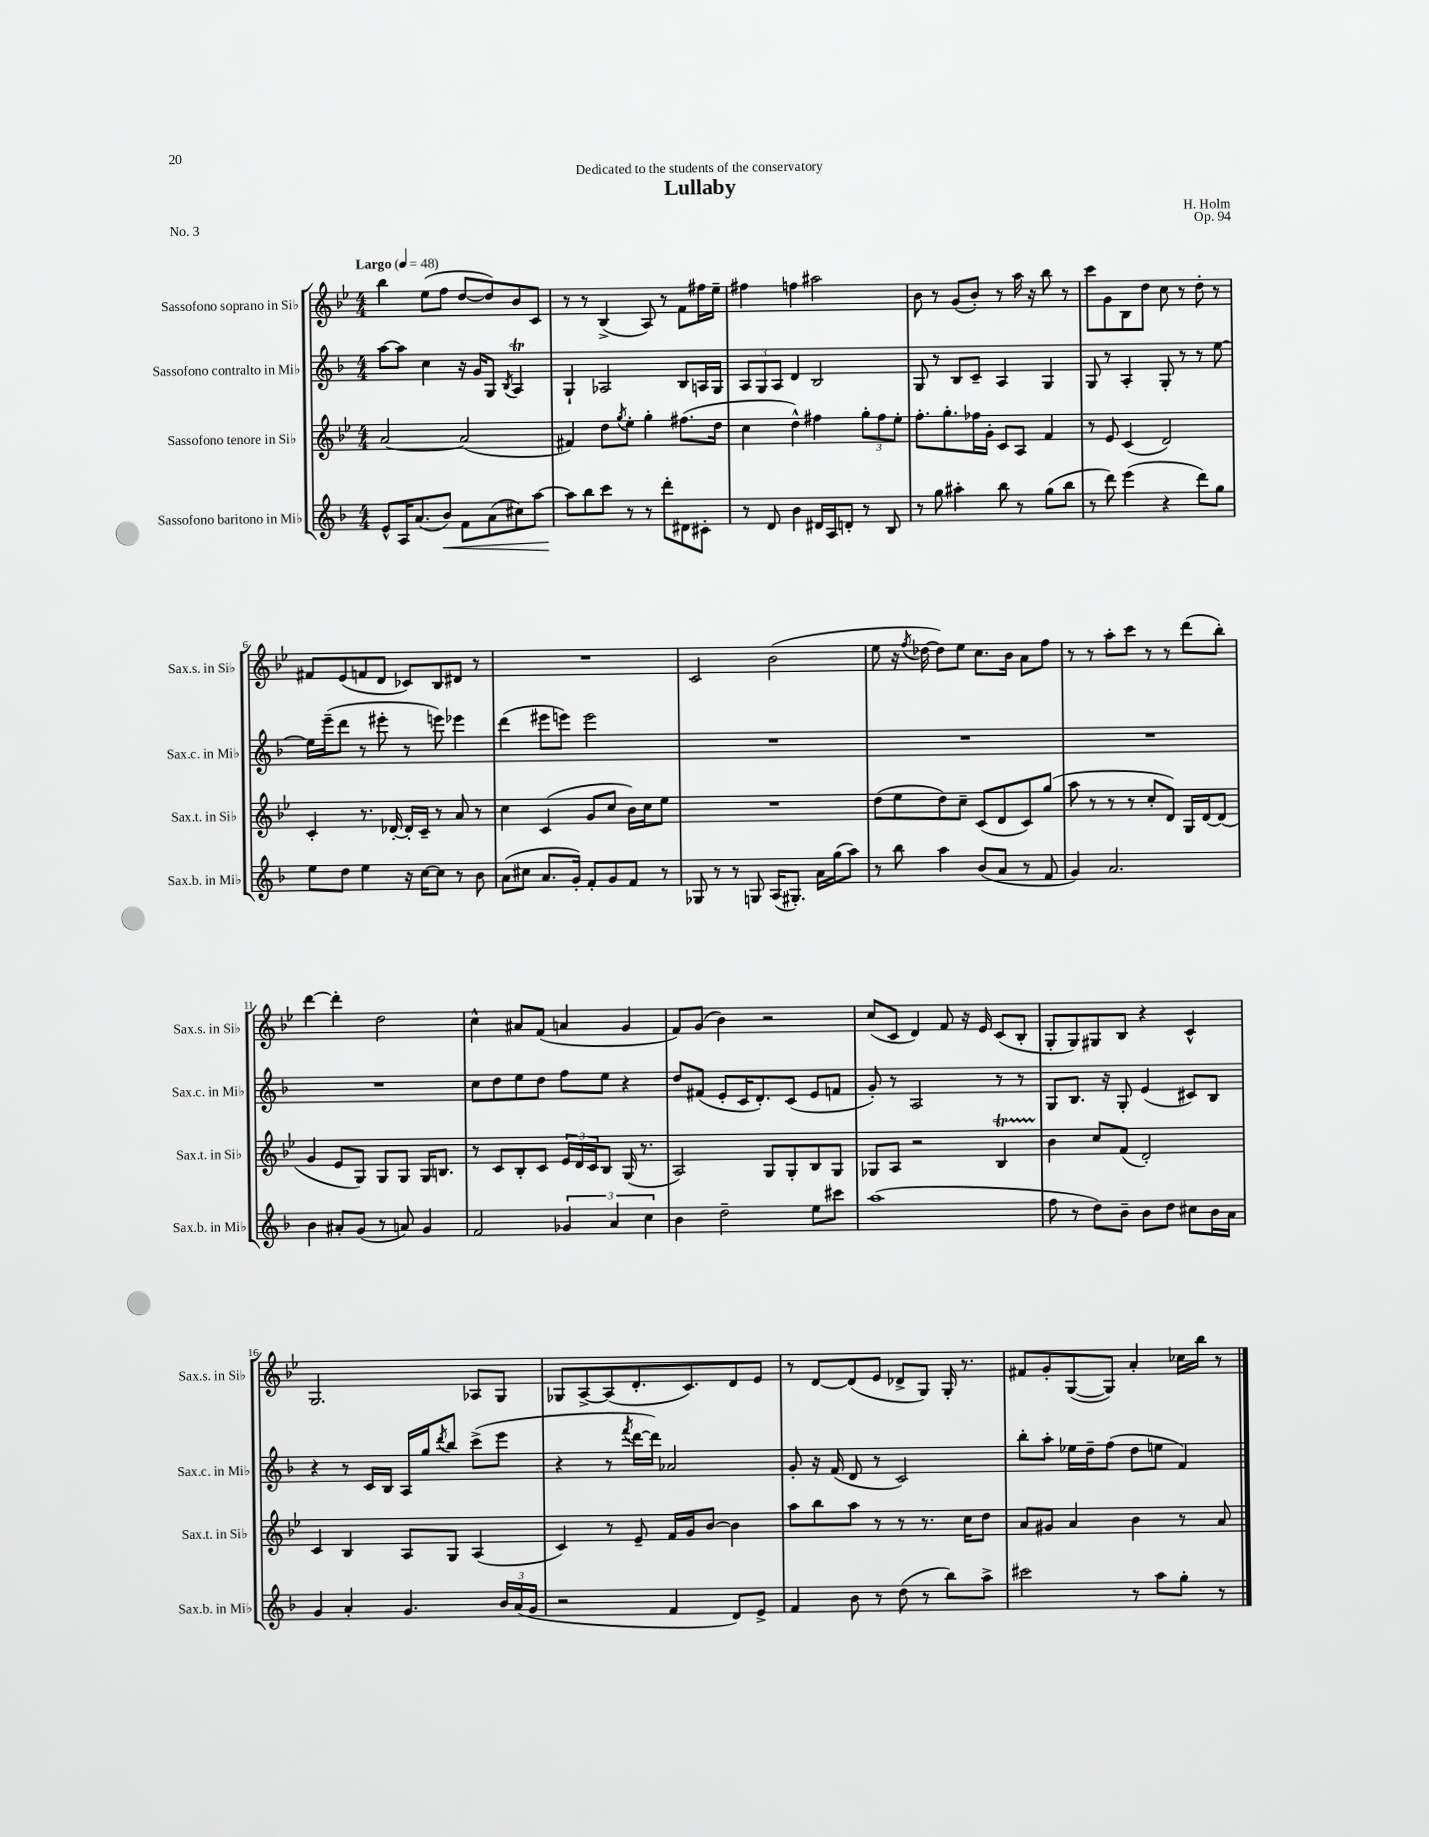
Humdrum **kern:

**kern	**kern	**kern	**kern
*staff4	*staff3	*staff2	*staff1
*clefG2	*clefG2	*clefG2	*clefG2
*k[b-]	*k[b-e-]	*k[b-]	*k[b-e-]
*M4/4	*M4/4	*M4/4	*M4/4
*MM48	*MM48	*MM48	*MM48
8e^^/L	[2a/	[8aa\L	4bb-\
16A/K	.	8aa\]J	.
(8.a/	.	.	.
.	.	4cc\	(8ee-\L
8b-/J)	.	.	8ff\J
8f\L	(2a/]	16r	[8dd/L
.	.	16g/LK	.
(8a\	.	8G/J	8dd/])
.	.	8qB-/	.
8cc#\)	.	4A/	8b-/
[8aa\J	.	.	8c/J
=	=	=	=
8aa\]L	4f#/)	4G`/	8r
8bb-\	.	.	8r
8ccc\J	8dd\L	2A-/	(4B-^/
.	8qgg/	.	.
8r	8ee-'\J	.	.
8r	4gg'\	.	8A/)
8ddd'\L	.	.	8r
8d#\	(8.ff#\L	8B-/L	8f\L
8c#'\J	.	16A/L	16ff#\L
.	16dd\Jk	16G/JJ	16ee-~\JJ
=	=	=	=
8r	4cc\	12A/L	4ff#\
.	.	12G/	.
8d/	.	.	.
.	.	12A/J	.
4b-\	4dd^^\)	4d/	4ff\
16d#/LL	4ff#\	2B-/	2aa#\
16A/J	.	.	.
8d'/J	.	.	.
8r	12gg'\L	.	.
.	12ff#\	.	.
8B-/	.	.	.
.	12ee-'\J	.	.
=	=	=	=
8r	8.ff'\L	8G/	8b-\
8gg\	.	8r	8r
.	8.gg'\	.	.
4aa#'\	.	8B-/L	(8g/L
.	16ff-\L	8c~/J	8b-'/J)
.	16g'\JJ	.	.
8bb-\	8c/L	4A/	8r
8r	8A/J	.	16aa\
.	.	.	16r
(8gg\L	4f/	4G/	8bb-\
8bb-\J	.	.	8r
=	=	=	=
8r	8r	8G/	8ccc\L
8ddd\)	8e-/	8r	8g\
(4eee\	(4c/	4A'/	8B-\
.	.	.	8dd\J
4r	2d/)	8G'/	8cc\
.	.	8r	8r
8ddd\L)	.	8r	8dd'\
8gg\J	.	[8ee\	8r
=	=	=	=
8ee\L	4c'/	16ee\]LL	8f#/L
.	.	(16eee~\J	.
8dd\J	.	8ddd\J	(8e-/
4ee\	8.r	8r	8f/
.	.	8eee#'\	8d/J
.	[16d-'/	.	.
16r	16d-'/]LL	8r	8c-/L)
[16cc\LK	16c~/JJ	.	.
8cc\]J	8r	8eee\)	8B-/
8r	8a/	4eee-\	8d#/J
8b-\	8r	.	8r
=	=	=	=
(8a\L	4cc\	(4ddd\	1r
8cc#\J	.	.	.
8.a/L	(4c/	8eee#\L	.
.	.	8eee\J)	.
16g'/Jk)	.	.	.
8f'/L	8g/L	2eee\	.
8g/	8cc/J	.	.
8f/J	16b-\LL)	.	.
.	16cc\J	.	.
8r	8ee-\J	.	.
=	=	=	=
8G-/	1r	1r	2c/
8r	.	.	.
8r	.	.	.
8G/	.	.	.
(16A/LK	.	.	(2b-\
8.G#'/J)	.	.	.
16a\LL	.	.	.
(16gg\J	.	.	.
8aa\J)	.	.	.
=	=	=	=
8r	(8dd\L	1r	8ee-\
8bb-\	8ee-\	.	16r
.	.	.	8qff/
.	.	.	[16dd-\
4aa\	8dd\)	.	8dd-\]L)
.	8cc~\J	.	8ee-\J
(8b-/L	(8c/L	.	8.cc\L
8a/J	8d/	.	.
.	.	.	16b-\Jk
8r	8c/)	.	8a\L
8f/	(8gg/J	.	8ff\J
=	=	=	=
4g/)	8aa\	1r	8r
.	8r	.	8r
2.a/	8r	.	8aa'\L
.	8r	.	8ccc\J
.	8cc'/L	.	8r
.	8d/J)	.	8r
.	16G/LL	.	(8ddd\L
.	[16d/J	.	.
.	(8d/]J	.	8bb-'\J)
=	=	=	=
4b-\	4g/	1r	[4ddd\
8a#'/L	8e-/L	.	4ddd'\]
(8g/J	8G/J)	.	.
8r	8G/L	.	2dd\
8a/)	8G/J	.	.
4g/	16G/LK	.	.
.	8.B/J	.	.
=	=	=	=
2f/	8r	8cc\L	4cc^^\
.	8c/L	8dd\	.
.	8B-'/	8ee\	8a#/L
.	8c/J	8dd\J	(8f/J
6g-/	24e-/LL	8ff\L	4a/
.	24d/	.	.
.	24c/J	.	.
.	8B-/J	8ee\J	.
6a/	.	.	.
.	(16G/	4r	4g/
.	8.r	.	.
6cc\	.	.	.
=	=	=	=
4b-\	2A/)	8dd/L	8f/L)
.	.	(8f#/J	(8g/J
2dd~\	.	8e'/L	4b-\)
.	.	16c/K	.
.	.	8.d'/)	.
.	8G/L	.	2r
.	8G'/	(8c/J	.
8ee\L	8B-/	8e/L	.
8ccc#\J	8G/J	8f/J	.
=	=	=	=
(1aa	8G-/L	8g'/)	(8cc/L
.	8A/J	8r	8c/J
.	2r	2A/	4d/)
.	.	.	8f/
.	.	.	16r
.	.	.	16e-/
.	4B-/	8r	(8c/L
.	.	8r	8B-'/J
=	=	=	=
8ff\	4b-\	8G/L	8G'/L
8r	.	8.B-/J	8G/)
8dd\L)	8cc/L	.	8G#/
.	.	16r	.
8b-~\J	(8f/J	8G'/	8B-/J
8b-\L	2d'/)	(4e/	4r
8dd\J	.	.	.
8cc#\L	.	8c#/L)	4c^^/
16b-\L	.	8B-/J	.
16a\JJ	.	.	.
=	=	=	=
4g/	4c/	4r	2.G/
4a'/	4B-/	8r	.
.	.	16c/LL	.
.	.	16B-/JJ	.
4.g/	8A/L	16A/LL	.
.	.	16gg/J	.
.	.	8qddd/	.
.	8G/J	8bb-/J	.
.	(4A/	(8ccc^\L	8A-/L
24b-/LL	.	8eee\J	8G/J
(24a/	.	.	.
24g/JJ	.	.	.
=	=	=	=
2r	4c/)	4r	8G-/L
.	.	.	[8A^/
.	8r	8r	(8A/]
.	.	8qfff/	.
.	8e-~/	[16ddd\LL	8.d'/
.	.	16ddd\]JJ)	.
4f/	16f/LL	2a-/	.
.	16g/J	.	8.c/)
.	[8b-/J	.	.
8d/L)	4b-\]	.	8d/
8e^/J	.	.	8e-/J
=	=	=	=
4f/	8aa\L	8g'/	8r
.	8bb-\	16r	[8d/L
.	.	(16f/	.
8b-\	8aa\J	8d/	(8d/]
8r	8r	8r	8e-/J
(8dd\	8r	2c/)	8d-^/L
8r	8.r	.	8G/J)
8bb-\L)	.	.	16G'/
.	16cc\LK	.	8.r
8aa^\J	8dd\J	.	.
=	=	=	=
2ccc#\	8a/L	8bb-'\L	8f#/L
.	8g#/J	8aa'\J	8g'/
.	4a/	16ee-\LL	([8G/
.	.	16dd~\J	.
.	.	(8ff\J	8G/]J)
8r	4b-\	8dd\L	4a'/
8aa\L	.	8ee\J	.
8gg'\J	8r	4f/)	16cc-\LL
.	.	.	16bb-\JJ
8r	8a/	.	8r
==	==	==	==
*-	*-	*-	*-
